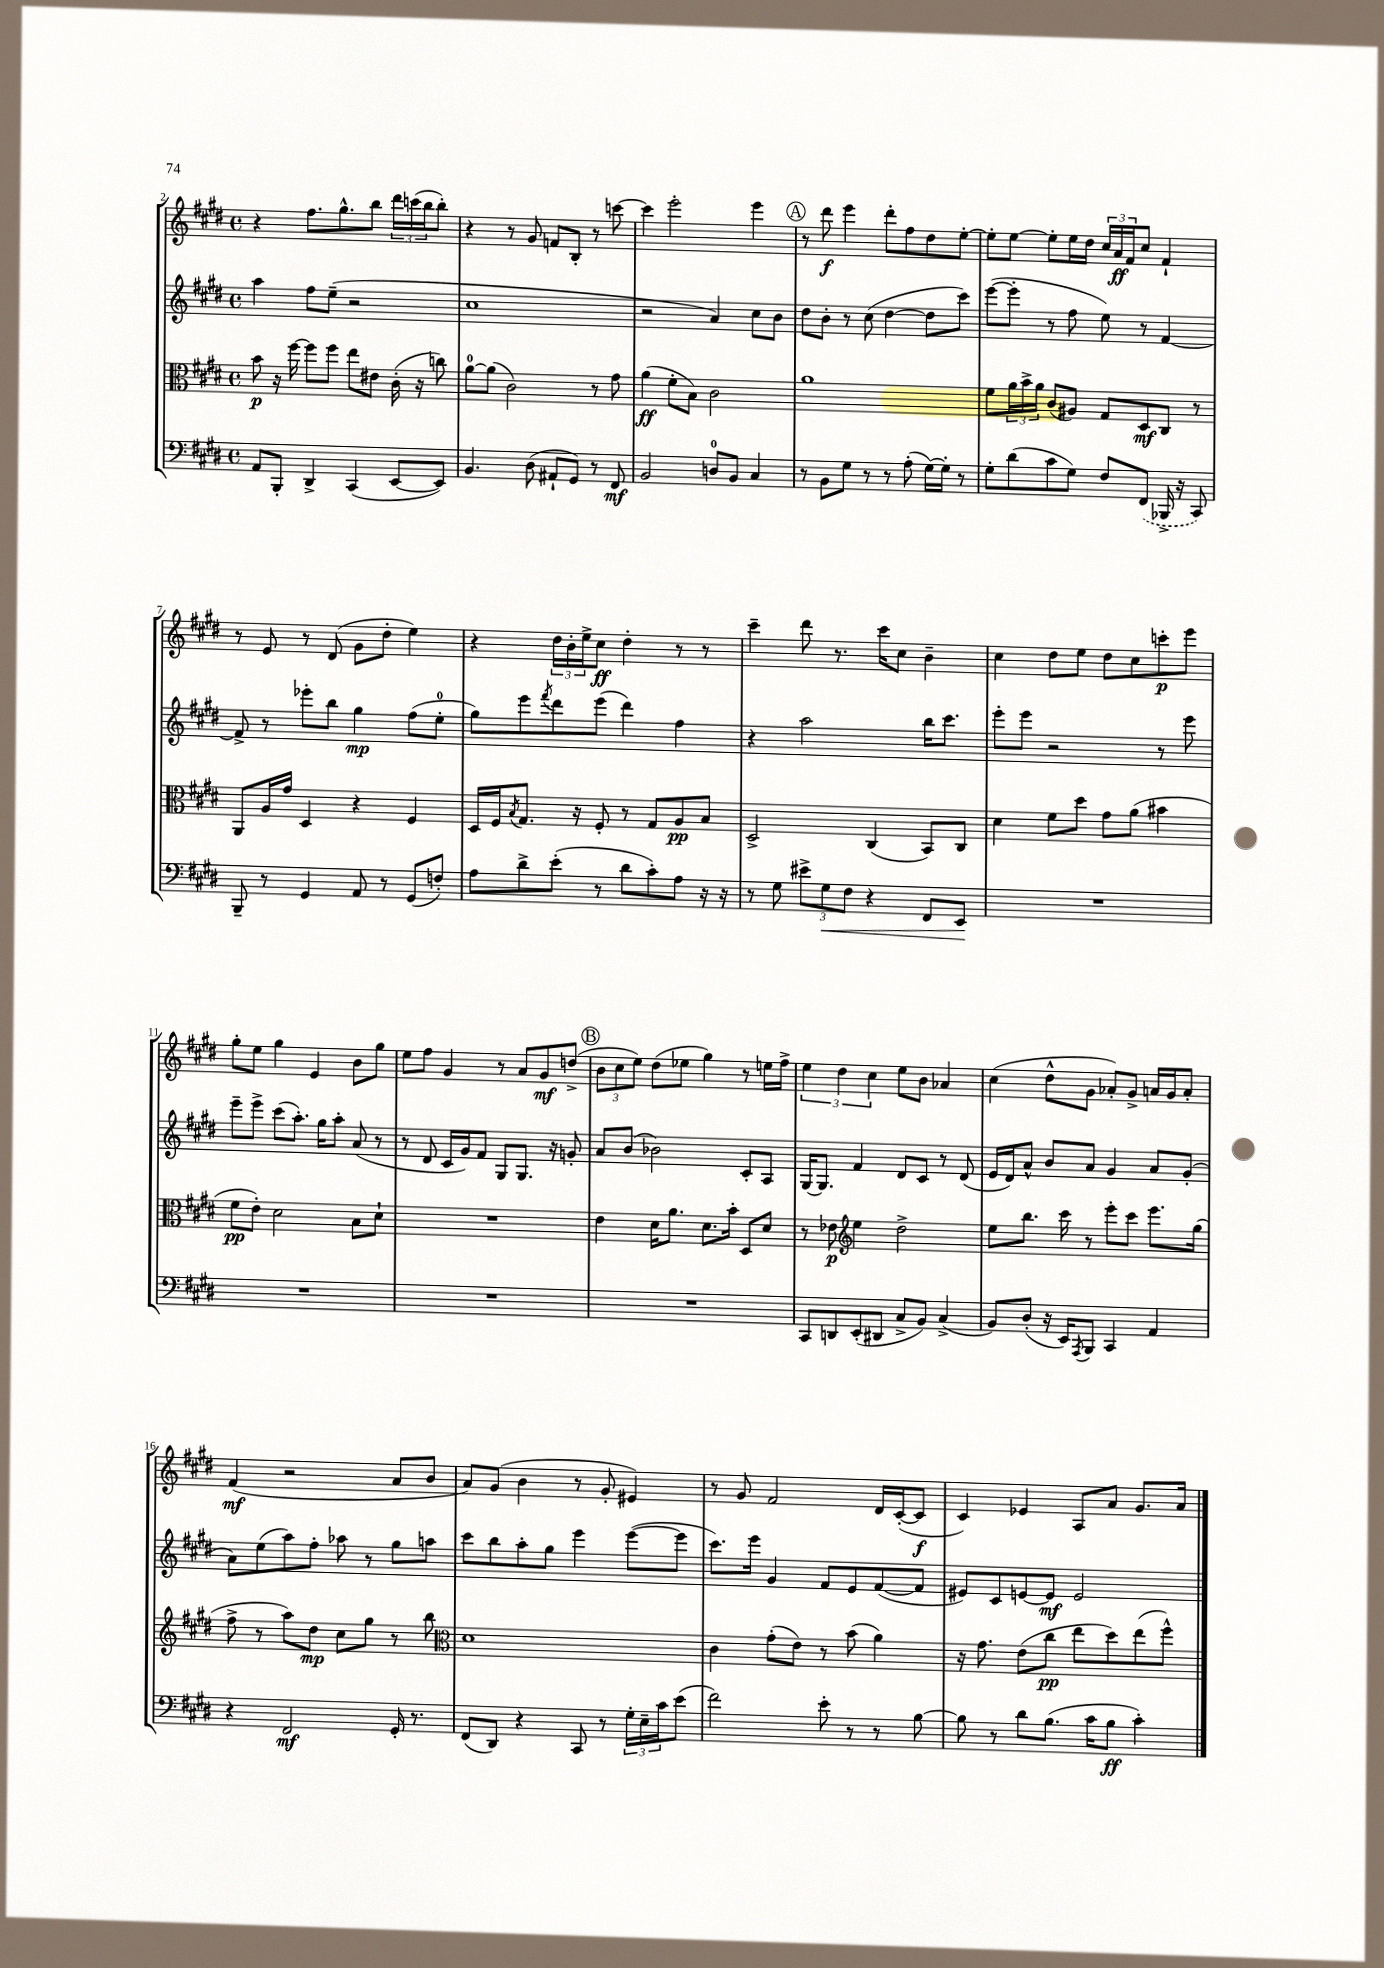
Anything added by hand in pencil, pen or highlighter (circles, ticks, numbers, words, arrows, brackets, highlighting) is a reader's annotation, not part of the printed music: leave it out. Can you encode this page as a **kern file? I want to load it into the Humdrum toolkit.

**kern	**dynam	**kern	**dynam	**kern	**dynam	**kern	**dynam
*part4	*part4	*part3	*part3	*part2	*part2	*part1	*part1
*staff4	*staff4	*staff3	*staff3	*staff2	*staff2	*staff1	*staff1
*clefF4	*	*clefC3	*	*clefG2	*	*clefG2	*
*k[f#c#g#d#]	*	*k[f#c#g#d#]	*	*k[f#c#g#d#]	*	*k[f#c#g#d#]	*
*M4/4	*	*M4/4	*	*M4/4	*	*M4/4	*
*met(c)	*	*met(c)	*	*met(c)	*	*met(c)	*
=2	=2	=2	=2	=2	=2	=2	=2
8AA/L	.	8b\	p	4aa\	.	4r	.
8BBB'/J	.	16r	.	.	.	.	.
.	.	[16ff#\	.	.	.	.	.
4DD#^/	.	8ff#\L]	.	8ff#\L	.	8.ff#\L	.
.	.	8ff#\J	.	(8ee~\J	.	.	.
.	.	.	.	.	.	8.gg#^^\	.
(4CC#/	.	8ee\L	.	2r	.	.	.
.	.	8e#X\J	.	.	.	8bb\J	.
[8EE/L	.	(16c#'\	.	.	.	24ddd#\LL	.
.	.	.	.	.	.	(24cccn\	.
.	.	16r	.	.	.	.	.
.	.	.	.	.	.	24bb\J	.
8EE/J])	.	8ccn\)	.	.	.	8bb'\J)	.
=3	=3	=3	=3	=3	=3	=3	=3
4.BB/	.	[8a\L	.	1cc#	.	4r	.
.	.	(8a\J]	.	.	.	.	.
.	.	2c#\)	.	.	.	8r	.
(8D#\	.	.	.	.	.	8g#/	.
8AA#X`/L	.	.	.	.	.	8fn/L	.
8GG#/J)	.	.	.	.	.	8B'/J	.
8r	.	8r	.	.	.	8r	.
8FF#/	mf	8g#\	.	.	.	[8cccn\	.
=4	=4	=4	=4	=4	=4	=4	=4
2BB/	.	(4a\	ff	2r	.	4ccc\]	.
.	.	8f#'\L	.	.	.	2eee'\	.
.	.	8B\J)	.	.	.	.	.
8Dn/L	.	2c#\	.	4a/)	.	.	.
8BB/J	.	.	.	.	.	.	.
4C#/	.	.	.	8cc#\L	.	4eee\	.
.	.	.	.	8b\J	.	.	.
!!LO:REH:place=s1:t=A
=5	=5	=5	=5	=5	=5	=5	=5
8r	.	1a	.	8dd#\L	.	8r	.
8BB\L	.	.	.	8b'\J	.	8ddd#\	f
8G#\J	.	.	.	8r	.	4eee\	.
8r	.	.	.	(8cc#\	.	.	.
8r	.	.	.	[4dd#\	.	8ddd#'\L	.
(8A'\	.	.	.	.	.	8ff#\	.
[16G#\LL)	.	.	.	8dd#\L]	.	8dd#\	.
16G#'\JJ]	.	.	.	.	.	.	.
8r	.	.	.	8ccc#\J)	.	[8ee'\J	.
=6	=6	=6	=6	=6	=6	=6	=6
8G#'\L	.	8f#\L	.	([8eee\L	.	8ee'\L]	.
(8d#\	.	24a\L	.	8eee'\J]	.	[8ee\J	.
.	.	24b^\	.	.	.	.	.
.	.	24a\JJ	.	.	.	.	.
8c#\	.	(8c#/L	.	8r	.	8ee'\L]	.
8G#\J)	.	8A#X/J)	.	8ff#\	.	16ee\L	.
.	.	.	.	.	.	16dd#\JJ	.
8F#/L	.	8G#/L	.	8ee\)	.	24cc#/LL	.
.	.	.	.	.	.	24a/	ff
.	.	.	.	.	.	24f#/J	.
(8FF#/J	.	8D#/	mf	8r	.	8cc#/J	.
16BBB-X^/	.	8C#/J	.	[4f#/	.	4f#`/	.
16r	.	.	.	.	.	.	.
8CC#/)	.	8r	.	.	.	.	.
!!LO:LB:g=z
=7	=7	=7	=7	=7	=7	=7	=7
8BBB~/	.	8AA/L	.	8f#^/]	.	8r	.
8r	.	16A/L	.	8r	.	8e/	.
.	.	16g#/JJ	.	.	.	.	.
4GG#/	.	4D#/	.	8eee-X'\L	.	8r	.
.	.	.	.	8bb\J	.	(8d#/	.
8AA/	.	4r	.	4gg#\	mp	8g#\L	.
8r	.	.	.	.	.	8dd#'\J	.
(8GG#/L	.	4F#/	.	(8ff#\L	.	4ee\)	.
8Fn'/J)	.	.	.	8ee'\J	.	.	.
=8	=8	=8	=8	=8	=8	=8	=8
8A\L	.	16D#/LL	.	8gg#\L)	.	4r	.
.	.	16F#/J	.	.	.	.	.
.	.	8qB/	.	.	.	.	.
8d#^\	.	8.G#/J	.	8eee\	.	.	.
.	.	.	.	8qfff#/	.	.	.
(8e'\J	.	.	.	8ddd#\	.	24dd#\LL	.
.	.	.	.	.	.	24b'\	.
.	.	16r	.	.	.	.	.
.	.	.	.	.	.	24ee^\J	.
8r	.	8F#'/	.	(8eee\J	.	8cc#\J	ff
8d#\L	.	8r	.	4ddd#\)	.	4dd#'\	.
8c#'\)	.	8G#/L	.	.	.	.	.
8A\J	.	8A/	pp	4ff#\	.	8r	.
16r	.	8B/J	.	.	.	8r	.
16r	.	.	.	.	.	.	.
=9	=9	=9	=9	=9	=9	=9	=9
8r	.	2D#^/	.	4r	.	4ccc#~\	.
8G#\	.	.	.	.	.	.	.
12e#X^\L	.	.	.	2aa\	.	8ddd#\	.
!	!LO:HP:b	!	!	!	!	!	!
12G#\	<	.	.	.	.	.	.
.	.	.	.	.	.	8.r	.
12F#\J	.	.	.	.	.	.	.
4r	.	(4C#/	.	.	.	.	.
.	.	.	.	.	.	16ccc#\KL	.
.	.	.	.	.	.	8cc#\J	.
8FF#/L	.	8BB/L)	.	16bb\KL	.	4b~\	.
.	.	.	.	8.ccc#\J	.	.	.
8EE/J	.	8C#/J	.	.	.	.	.
.	[	.	.	.	.	.	.
=10	=10	=10	=10	=10	=10	=10	=10
1r	.	4d#\	.	8eee'\L	.	4cc#\	.
.	.	.	.	8eee\J	.	.	.
.	.	8f#\L	.	2r	.	8dd#\L	.
.	.	8dd#\J	.	.	.	8ee\J	.
.	.	8g#\L	.	.	.	8dd#\L	.
.	.	(8a\J	.	.	.	8cc#\	.
.	.	4b#X\	.	8r	.	8cccn'\	p
.	.	.	.	8eee\	.	8eee\J	.
!!LO:LB:g=z
=11	=11	=11	=11	=11	=11	=11	=11
1r	.	8f#\L	pp	8eee~\L	.	8gg#'\L	.
.	.	8e'\J)	.	8eee^\J	.	8ee\J	.
.	.	2d#\	.	(8ccc#\L	.	4gg#\	.
.	.	.	.	8.aa'\J)	.	.	.
.	.	.	.	.	.	4e/	.
.	.	.	.	16gg#\KL	.	.	.
.	.	.	.	8aa'\J	.	.	.
.	.	8B\L	.	(8a/	.	8b\L	.
.	.	8d#`\J	.	8r	.	8gg#\J	.
=12	=12	=12	=12	=12	=12	=12	=12
1r	.	1r	.	8r	.	8ee\L	.
.	.	.	.	8d#/	.	8ff#\J	.
.	.	.	.	16c#/LL	.	4g#/	.
.	.	.	.	16g#/J)	.	.	.
.	.	.	.	8f#/J	.	.	.
.	.	.	.	8G#/L	.	8r	.
.	.	.	.	8.G#/J	.	8a/L	.
.	.	.	.	.	.	8g#/	mf
.	.	.	.	16r	.	.	.
.	.	.	.	8gn'/	.	(8ddn^/J	.
!!LO:REH:place=s1:t=B
=13	=13	=13	=13	=13	=13	=13	=13
1r	.	4e\	.	8a/L	.	12b\L	.
.	.	.	.	.	.	12cc#\	.
.	.	.	.	(8b/J	.	.	.
.	.	.	.	.	.	12ee\J)	.
.	.	16d#\KL	.	2b-X\)	.	(8dd#\L	.
.	.	8.a\J	.	.	.	.	.
.	.	.	.	.	.	8ee-X\J	.
.	.	8.d#\L	.	.	.	4gg#\)	.
.	.	16b'\Jk	.	.	.	.	.
.	.	8D#/L	.	8c#'/L	.	8r	.
.	.	8d#/J	.	8A/J	.	16een\LL	.
.	.	.	.	.	.	16ff#^\JJ	.
=14	=14	=14	=14	=14	=14	=14	=14
8CC#/L	.	8r	.	[16G#/KL	.	6ee\	.
.	.	.	.	8.G#/J]	.	.	.
8DDn/	.	8e-X\	p	.	.	.	.
.	.	.	.	.	.	6dd#\	.
*	*	*clefG2	*	*	*	*	*
(8EE'/	.	4ee\	.	4f#/	.	.	.
.	.	.	.	.	.	6cc#\	.
8DD#X/J	.	.	.	.	.	.	.
8C#^/L	.	2dd#^\	.	8d#/L	.	8ee\L	.
8BB/J)	.	.	.	8c#/J	.	8b\J	.
(4C#^/	.	.	.	8r	.	4a-X/	.
.	.	.	.	(8d#/	.	.	.
=15	=15	=15	=15	=15	=15	=15	=15
8BB/L)	.	8ee\L	.	16e/LL	.	(4cc#\	.
.	.	.	.	16d#/J)	.	.	.
(8D#'/J	.	8.bb\J	.	8a^^/J	.	.	.
16r	.	.	.	8b/L	.	8dd#^^\L	.
16EE/KL)	.	16ccc#\	.	.	.	.	.
8qAAA/	.	.	.	.	.	.	.
8BBB/J	.	8r	.	8a/J	.	8g#\J	.
4CC#/	.	8eee'\L	.	4g#/	.	8a-X'/L)	.
.	.	8ccc#\J	.	.	.	8g#^/J	.
4AA/	.	8.eee\L	.	8a/L	.	16an/LL	.
.	.	.	.	.	.	16g#/J	.
.	.	.	.	(8g#'/J	.	8a'/J	.
.	.	(16gg#\Jk	.	.	.	.	.
!!LO:LB:g=z
=16	=16	=16	=16	=16	=16	=16	=16
4r	.	8ff#^\	.	8a\L)	.	(4f#/	mf
.	.	8r	.	(8ee\	.	.	.
2FF#/	mf	8aa\L)	.	8aa\)	.	2r	.
.	.	8dd#\J	mp	8ff#'\J	.	.	.
.	.	8cc#\L	.	8aa-X\	.	.	.
.	.	8gg#\J	.	8r	.	.	.
16GG#'/	.	8r	.	8gg#\L	.	8a/L	.
8.r	.	.	.	.	.	.	.
.	.	8bb\	.	8aan\J	.	8b/J	.
=17	=17	=17	=17	=17	=17	=17	=17
*	*	*clefC3	*	*	*	*	*
(8FF#/L	.	1d#	.	8ccc#\L	.	8a/L)	.
8DD#/J)	.	.	.	8bb\	.	(8g#/J	.
4r	.	.	.	8aa'\	.	4b\	.
.	.	.	.	8gg#\J	.	.	.
8CC#/	.	.	.	4eee\	.	8r	.
8r	.	.	.	.	.	8g#'/	.
24G#'\LL	.	.	.	([8eee\L	.	4e#X/)	.
24E~\	.	.	.	.	.	.	.
24c#\J	.	.	.	.	.	.	.
(8e\J	.	.	.	8eee\J]	.	.	.
=18	=18	=18	=18	=18	=18	=18	=18
2f#\)	.	4c#\	.	8.ccc#\L)	.	8r	.
.	.	.	.	.	.	8g#/	.
.	.	.	.	16eee\Jk	.	.	.
.	.	(8g#'\L	.	4g#/	.	2f#/	.
.	.	8e\J)	.	.	.	.	.
8e'\	.	8r	.	8f#/L	.	.	.
8r	.	(8b\	.	8e/	.	.	.
8r	.	4a\)	.	([8f#/	.	16d#/LL	.
.	.	.	.	.	.	([16c#'/J	.
[8B\	.	.	.	8f#/J]	.	8c#/J]	f
=19	=19	=19	=19	=19	=19	=19	=19
8B\]	.	16r	.	8e#X/L)	.	4c#/)	.
.	.	8.g#\	.	.	.	.	.
8r	.	.	.	8c#/	.	.	.
8d#\L	.	(8e\L	.	[8en/	.	4e-X/	.
(8.B\J	.	8cc#\J	pp	8e/J]	mf	.	.
.	.	8ee\L	.	2e/	.	8A/L	.
16c#\KL	.	.	.	.	.	.	.
8B\J	ff	8dd#\)	.	.	.	8a/J	.
4c#'\)	.	(8ee\	.	.	.	8.g#/L	.
.	.	8ff#^^\J)	.	.	.	.	.
.	.	.	.	.	.	16a/Jk	.
==	==	==	==	==	==	==	==
*-	*-	*-	*-	*-	*-	*-	*-
